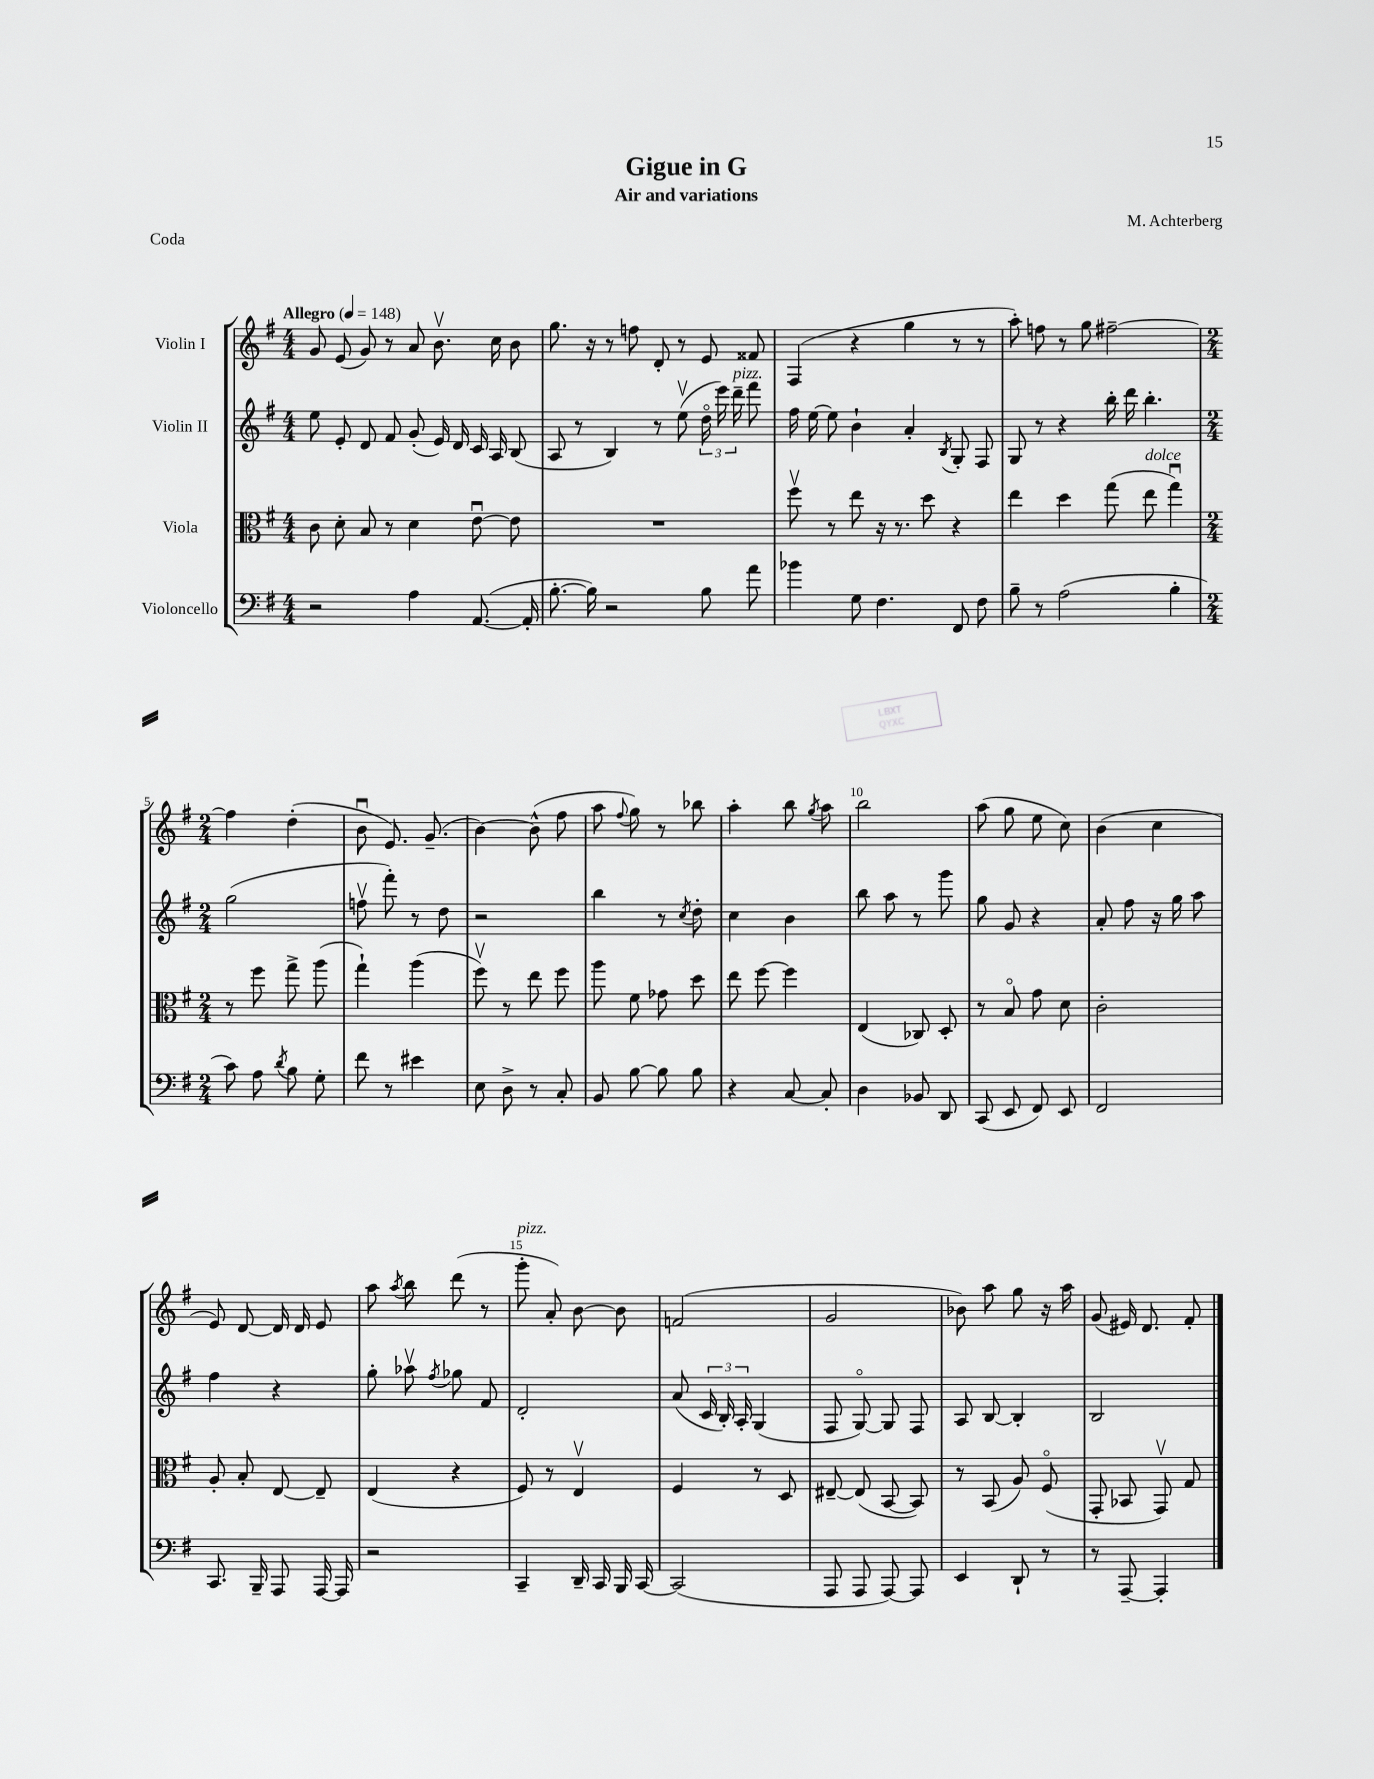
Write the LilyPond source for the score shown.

\header { title = "Gigue in G" composer = "M. Achterberg" subtitle = "Air and variations" piece = "Coda" }
<<
\new StaffGroup <<
\new Staff = "s0" \with { instrumentName = "Violin I" } {
    \clef treble \key g \major \numericTimeSignature \time 4/4 \tempo "Allegro" 4 = 148
    \autoBeamOff g'8 e'8( g'8) r8 a'8 b'8.\upbow c''16 b'8 |
    g''8. r16 r8 f''8 d'8-. r8 e'8 fisis'8 |
    fis4( r4 g''4 r8 r8 |
    a''8-.) f''8 r8 g''8 fis''2~-- |
    \numericTimeSignature \time 2/4 fis''4 d''4-.( |
    b'8\downbow e'8.) g'8.--( |
    b'4~) b'8-^( fis''8 |
    a''8 \appoggiatura { fis''8 } g''8) r8 bes''8 |
    a''4-. b''8 \acciaccatura { g''8 } a''8 |
    b''2 |
    a''8( g''8 e''8 c''8) |
    b'4( c''4 |
    e'8) d'8~ d'16 d'16 e'8 |
    a''8 \acciaccatura { a''8 } b''8 d'''8( r8 |
    g'''8-.^\markup { \italic "pizz." } a'8-.) b'8~ b'8 |
    f'2( |
    g'2 |
    bes'8) a''8 g''8 r16 a''16 |
    g'8( eis'16) d'8. fis'8-. \bar "|." |
}
\new Staff = "s1" \with { instrumentName = "Violin II" } {
    \clef treble \key g \major \numericTimeSignature \time 4/4
    \autoBeamOff e''8 e'8-. d'8 fis'8 g'8-.( e'16) d'16 c'16 a16 b8( |
    a8 r8 b4) r8 e''8\upbow( \tuplet 3/2 { d''16\flageolet e'''16) d'''16--^\markup { \italic "pizz." } } fis'''8 |
    fis''16 e''16~ e''8 b'4-! a'4-. \acciaccatura { b8 } g8-. fis8 |
    g8 r8 r4 b''16-. d'''16 b''4.-. |
    \numericTimeSignature \time 2/4 g''2( |
    f''8\upbow fis'''8-.) r8 d''8 |
    r2 |
    b''4 r8 \acciaccatura { c''8 } d''8-. |
    c''4 b'4 |
    b''8 a''8 r8 g'''8 |
    g''8 g'8 r4 |
    a'8-. fis''8 r16 g''16 a''8 |
    fis''4 r4 |
    g''8-. aes''8\upbow \acciaccatura { fis''8 } ges''8 fis'8 |
    d'2-. |
    a'8( \tuplet 3/2 { c'16 b16-.) a16-. } g4( |
    fis8 g8~\flageolet) g8 fis8 |
    a8 b8~ b4-. |
    b2 \bar "|." |
}
\new Staff = "s2" \with { instrumentName = "Viola" } {
    \clef alto \key g \major \numericTimeSignature \time 4/4
    \autoBeamOff c'8 d'8-. b8 r8 d'4 e'8~\downbow e'8 |
    R1 |
    fis''8\upbow r8 e''8 r16 r8. d''8 r4 |
    e''4 d''4 g''8( e''8^\markup { \italic "dolce" } g''4\downbow) |
    \numericTimeSignature \time 2/4 r8 fis''8 g''8-> a''8( |
    g''4-!) a''4( |
    fis''8\upbow) r8 e''8 fis''8 |
    a''8 fis'8 ges'8 d''8 |
    e''8 fis''8~ fis''4 |
    e4( ces8) d8-. |
    r8 b8\flageolet g'8 d'8 |
    c'2-. |
    a8-. b8-. e8~ e8-- |
    e4( r4 |
    fis8) r8 e4\upbow |
    fis4 r8 d8 |
    eis8~-- eis8( b,8~ b,8) |
    r8 b,8( a8) fis8\flageolet( |
    g,8-. bes,8 g,8\upbow) g8 \bar "|." |
}
\new Staff = "s3" \with { instrumentName = "Violoncello" } {
    \clef bass \key g \major \numericTimeSignature \time 4/4
    \autoBeamOff r2 a4 a,8.~( a,16-. |
    b8.~-. b16) r2 b8 a'8 |
    bes'4 g8 fis4. fis,8 fis8 |
    b8-- r8 a2( b4-. |
    \numericTimeSignature \time 2/4 c'8) a8 \acciaccatura { d'8 } b8 g8-. |
    fis'8 r8 eis'4 |
    e8 d8-> r8 c8-. |
    b,8 b8~ b8 b8 |
    r4 c8~ c8-. |
    d4 bes,8 d,8 |
    c,8( e,8 fis,8) e,8 |
    fis,2 |
    c,8. b,,16-- a,,8 a,,16~ a,,16 |
    r2 |
    c,4-- d,16-- c,16 b,,16 c,16~ |
    c,2( |
    a,,8 a,,8 a,,8~) a,,8 |
    e,4 d,8-! r8 |
    r8 a,,8~-- a,,4-. \bar "|." |
}
>>
>>
\layout { \context { \Score \override BarNumber.break-visibility = ##(#f #t #t) barNumberVisibility = #(every-nth-bar-number-visible 5) } }
